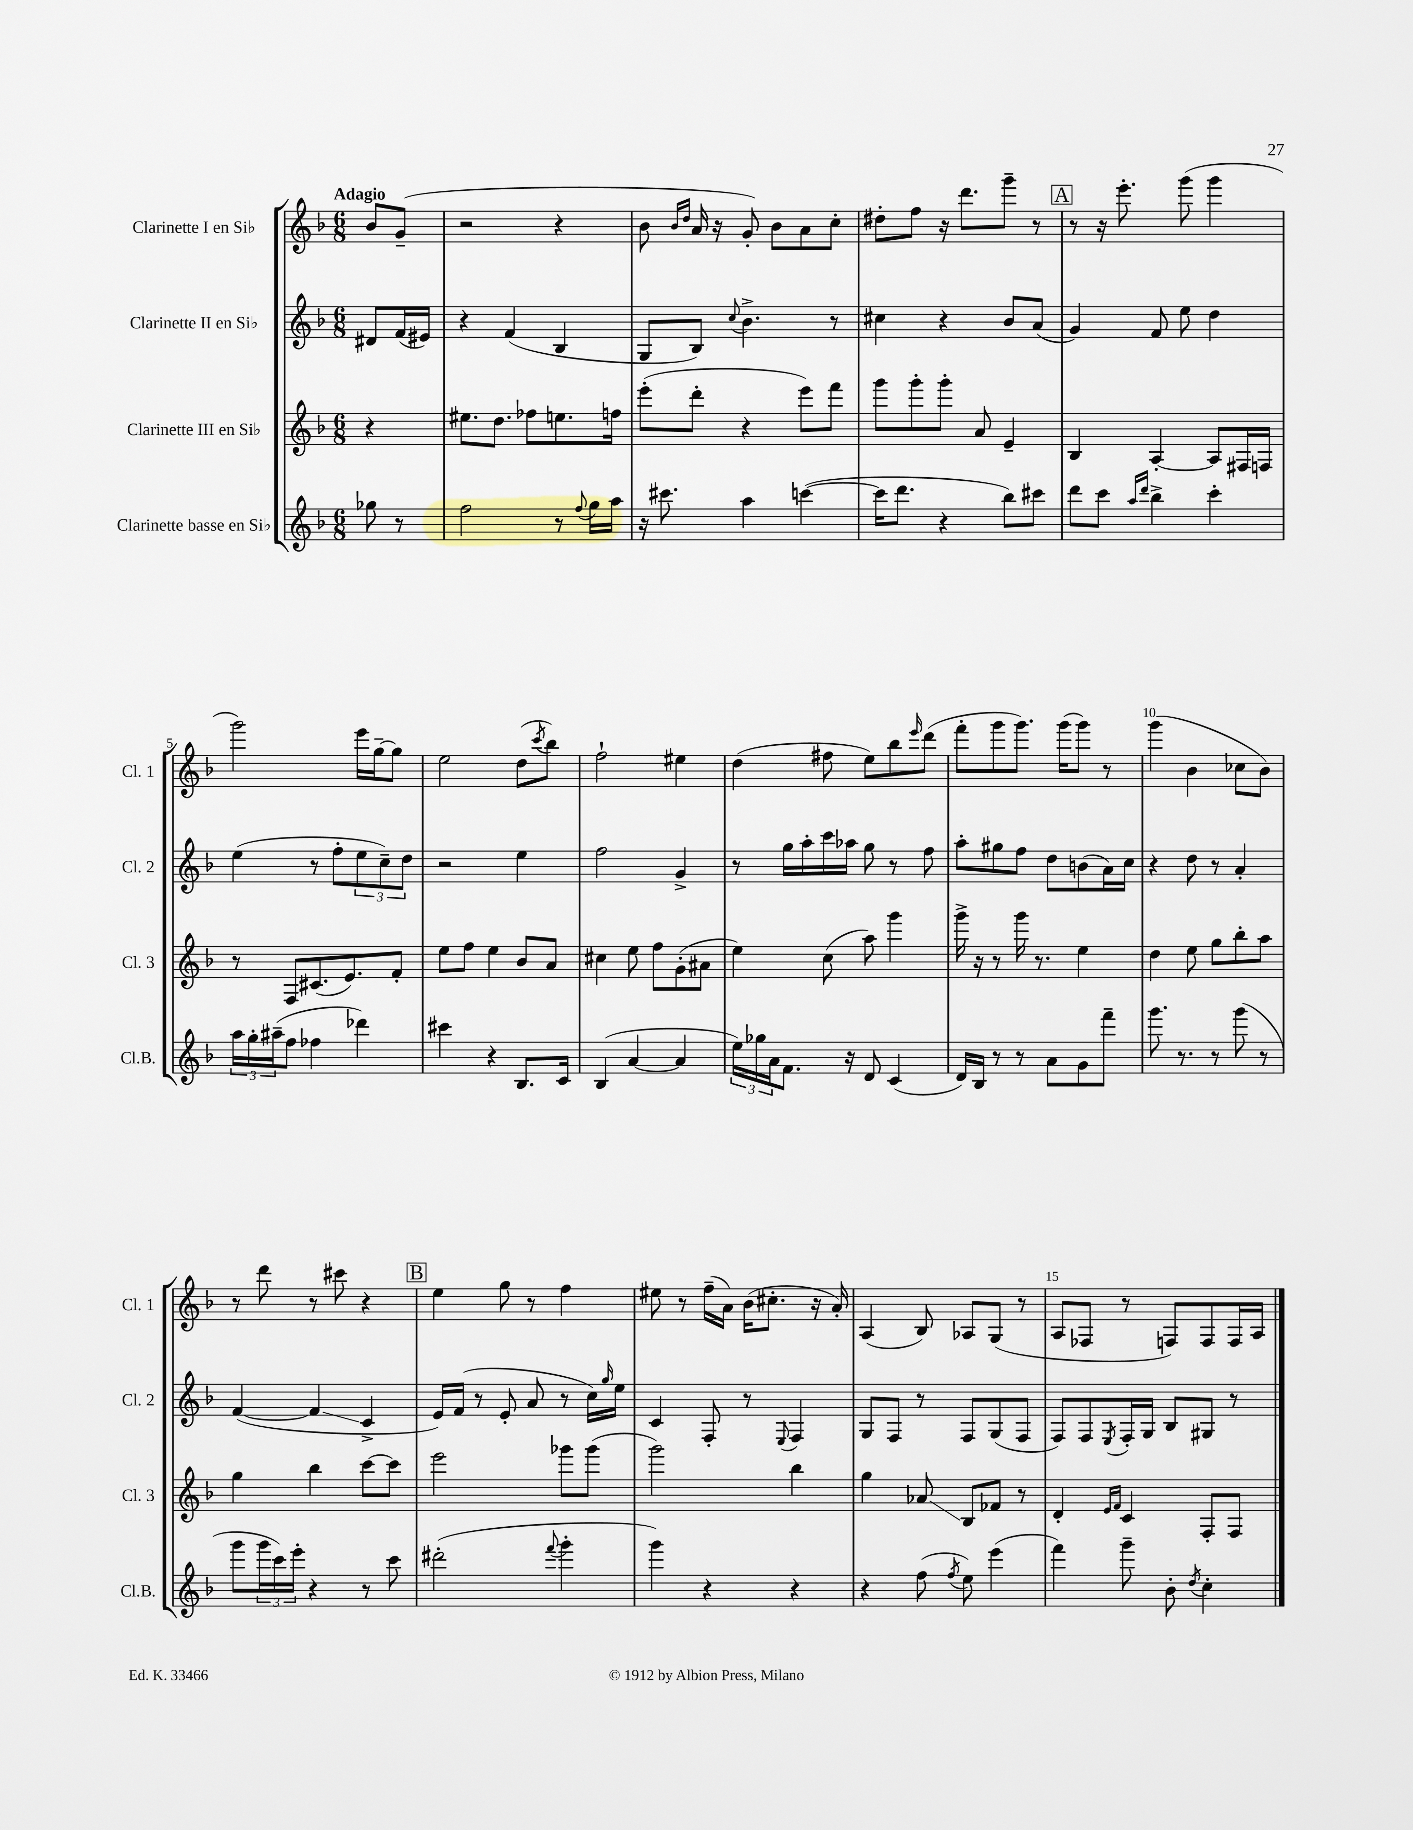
<<
\new StaffGroup <<
\new Staff = "s0" \with { instrumentName = "Clarinette I en Sib" shortInstrumentName = "Cl. 1" } {
    \clef treble \key f \major \numericTimeSignature \time 6/8 \partial 4 \tempo "Adagio"
    bes'8 g'8--( |
    r2 r4 |
    bes'8 \grace { bes'16 d''16 } a'16 r16 g'8-.) bes'8 a'8 c''8-. |
    dis''8-. f''8 r16 d'''8. g'''8-- r8 |
    \mark \markup { \box "A" } r8 r16 e'''8.-. g'''8( g'''4 |
    g'''2) e'''16 g''16~-- g''8 |
    e''2 d''8( \acciaccatura { c'''8 } bes''8) |
    f''2-! eis''4 |
    d''4( fis''8 e''8) bes''8 \grace { e'''16 } d'''8( |
    f'''8-. g'''8 g'''8.) g'''16( g'''8) r8 |
    g'''4( bes'4 ces''8 bes'8) |
    r8 d'''8 r8 cis'''8 r4 |
    \mark \markup { \box "B" } e''4 g''8 r8 f''4 |
    eis''8 r8 f''16--( a'16) bes'16( cis''8.-. r16 a'16-.) |
    a4( bes8) aes8 g8( r8 |
    a8 fes8 r8 f8) f8 f16 a16 \bar "|." |
}
\new Staff = "s1" \with { instrumentName = "Clarinette II en Sib" shortInstrumentName = "Cl. 2" } {
    \clef treble \key f \major \numericTimeSignature \time 6/8 \partial 4
    dis'8 f'16( eis'16) |
    r4 f'4( bes4 |
    g8 bes8) \appoggiatura { c''8 } bes'4.-> r8 |
    cis''4 r4 bes'8 a'8( |
    \mark \markup { \box "A" } g'4) f'8 e''8 d''4 |
    e''4( r8 f''8-. \tuplet 3/2 { e''8 c''8--) d''8 } |
    r2 e''4 |
    f''2 g'4-> |
    r8 g''16 a''16-. c'''16 aes''16 g''8 r8 f''8 |
    a''8-. gis''8 f''8 d''8 b'8( a'16) c''16 |
    r4 d''8 r8 a'4-. |
    f'4~( f'4\glissando c'4-> |
    \mark \markup { \box "B" } e'16) f'16( r8 e'8-. a'8 r8 c''16) \grace { g''16 } e''16 |
    c'4 f8-. r8 \appoggiatura { e8 } f4 |
    g8 f8 r8 f8 g8( f8 |
    f8) f8 \acciaccatura { e8 } f16-. g16 bes8 gis8 r8 \bar "|." |
}
\new Staff = "s2" \with { instrumentName = "Clarinette III en Sib" shortInstrumentName = "Cl. 3" } {
    \clef treble \key f \major \numericTimeSignature \time 6/8 \partial 4
    r4 |
    eis''8. d''8. fes''8 e''8. f''16 |
    e'''8-.( d'''8-. r4 e'''8) f'''8 |
    g'''8 g'''8-. g'''8-. a'8 e'4-- |
    \mark \markup { \box "A" } bes4 a4~-. a8 fis16 f16 |
    r8 f8 cis'8.( e'8.) f'8-. |
    e''8 f''8 e''4 bes'8 a'8 |
    cis''4 e''8 f''8 g'8-.( ais'8 |
    e''4) c''8( a''8) g'''4 |
    g'''16-> r16 r8 g'''16 r8. e''4 |
    d''4 e''8 g''8 bes''8-. a''8 |
    g''4 bes''4 c'''8~ c'''8 |
    \mark \markup { \box "B" } e'''2 ges'''8 ges'''8( |
    g'''2) bes''4 |
    g''4 aes'8\glissando bes8 fes'8 r8 |
    d'4-. \grace { e'16 f'16 } c'4 f8-. f8 \bar "|." |
}
\new Staff = "s3" \with { instrumentName = "Clarinette basse en Sib" shortInstrumentName = "Cl.B." } {
    \clef treble \key f \major \numericTimeSignature \time 6/8 \partial 4
    ges''8 r8 |
    f''2 r8 \appoggiatura { f''8 } g''16 a''16 |
    r16 cis'''8. a''4 c'''4~( |
    c'''16 d'''8. r4 bes''8) cis'''8 |
    \mark \markup { \box "A" } d'''8 c'''8 \grace { a''16 d'''16 } bes''4-> c'''4-. |
    \tuplet 3/2 { a''16 g''16-. ais''16--( } f''8 fes''4 des'''4) |
    cis'''4 r4 bes8. c'16 |
    bes4( a'4~ a'4 |
    \tuplet 3/2 { e''16) ges''16 a'16 } f'8. r16 d'8 c'4( |
    d'16) bes16 r8 r8 a'8 g'8 f'''8-- |
    g'''8. r8. r8 g'''8( r8 |
    g'''8 \tuplet 3/2 { g'''16 c'''16) e'''16-. } r4 r8 c'''8 |
    \mark \markup { \box "B" } dis'''2-.( \appoggiatura { f'''8 } g'''4-. |
    g'''4) r4 r4 |
    r4 f''8( \acciaccatura { f''8 } e''8) e'''4( |
    f'''4) g'''8-- bes'8-. \acciaccatura { d''8 } c''4-. \bar "|." |
}
>>
>>
\layout { \context { \Score \override BarNumber.break-visibility = ##(#f #t #t) barNumberVisibility = #(every-nth-bar-number-visible 5) } }
